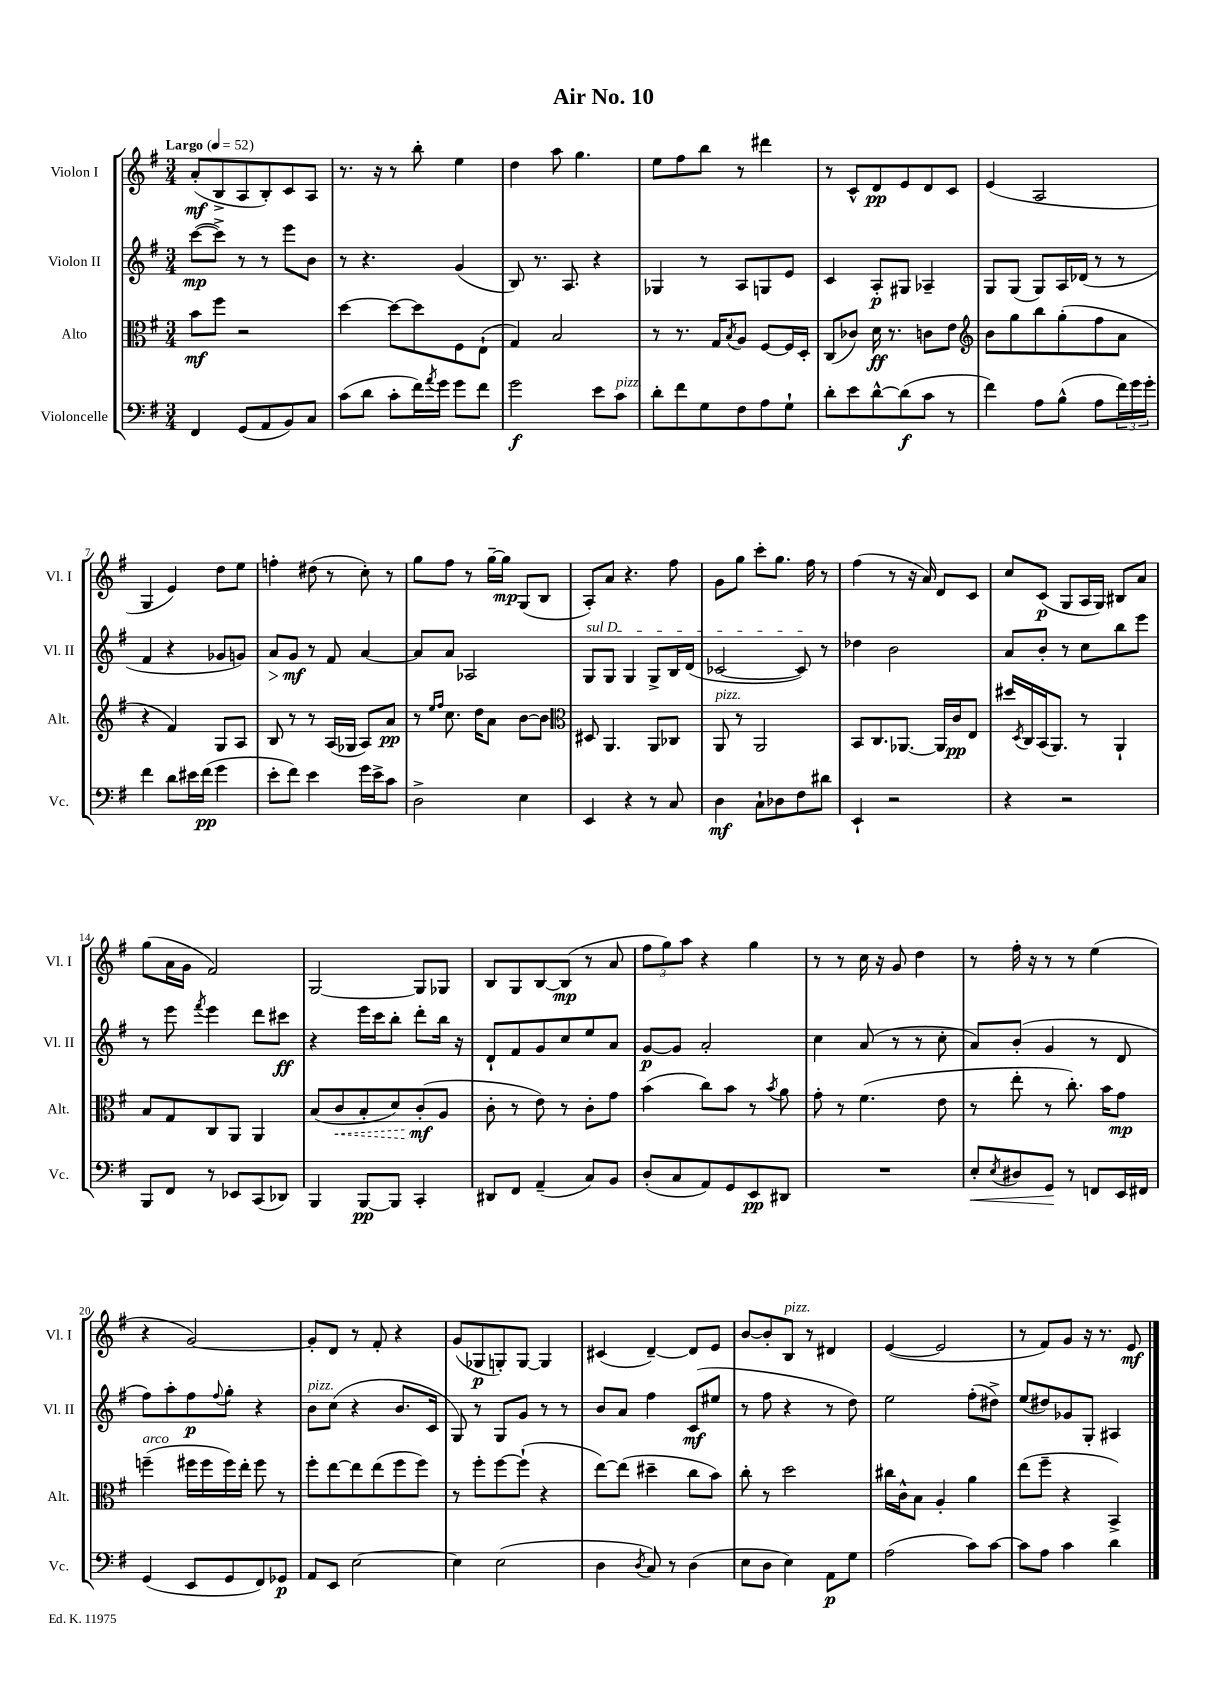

**kern	**kern	**kern	**kern
*staff4	*staff3	*staff2	*staff1
*clefF4	*clefC3	*clefG2	*clefG2
*k[f#]	*k[f#]	*k[f#]	*k[f#]
*M3/4	*M3/4	*M3/4	*M3/4
*MM52	*MM52	*MM52	*MM52
4FF#	8b	([8ccc	(8a'
.	8ff#	8ccc^])	8B^
(8GG	2r	8r	8A
8AA	.	8r	8B')
8BB)	.	8eee	8c
8C	.	8b	8A
=	=	=	=
(8c	[4dd	8r	8.r
8d	.	4.r	.
.	.	.	16r
8c'	8dd_	.	8r
16f#)	8dd]	.	8bb'
8qa	.	.	.
16g	.	.	.
8g	8F#	(4g	4ee
8f#	(8E`	.	.
=	=	=	=
2g	4G)	8B)	4dd
.	.	8.r	.
.	2B	.	8aa
.	.	8.A	.
.	.	.	4.gg
8e	.	4r	.
8c	.	.	.
=	=	=	=
8d'	8r	4G-	8ee
8f#	8.r	.	8ff#
8G	.	8r	8bb
.	16G	.	.
.	8qB	.	.
8F#	8A	8A	8r
8A	[8F#	8G	4ddd#
8G`	16F#]	8e	.
.	16D'	.	.
=	=	=	=
8d'	(8C	4c	8r
8e	8c-)	.	8c^^
[8d^^	16d	8A'	8d
.	8.r	.	.
(8d]	.	8G#	8e
8c	8c	4A-~	8d
8r	8e	.	8c
=	=	=	=
*	*clefG2	*	*
4f#)	8b	8G	(4e
.	8gg	(8G	.
8A	8bb	8G)	2A
(8B^^	(8gg'	16A	.
.	.	(16d-	.
8A	8ff#	8r	.
24f#)	8a	8r	.
24g	.	.	.
24g'	.	.	.
=	=	=	=
4f#	4r	4f#	4G
8d	4f#)	4r	4e)
16e#	.	.	.
(16f#	.	.	.
4g	8G	8g-	8dd
.	8A	8g)	8ee
=	=	=	=
8e'	8B	8a	4ff'
8f#)	8r	8g	.
4e	8r	8r	(8dd#
.	(16A	8f#	8r
.	16G-	.	.
16g	8A)	[4a	8cc')
16e^	.	.	.
8c	8a	.	8r
=	=	=	=
2D^	8r	8a]	8gg
.	16qqee	.	.
.	16qqff#	.	.
.	8.cc	8a	8ff#
.	.	2A-	8r
.	16dd	.	.
.	8a	.	[16gg~
.	.	.	16gg]
4E	[8b	.	(8G
.	8b]	.	8B
=	=	=	=
*	*clefC3	*	*
4EE	8D#	8G	8A')
.	4.AA	8G	8a
4r	.	4G	4.r
8r	8AA	8G^	.
8C	8C-	16B	8ff#
.	.	(16d	.
=	=	=	=
4D	8AA	[2c-	8g
.	8r	.	8gg
8C`	2AA	.	8ccc'
8D-	.	.	8.gg
8F#	.	8c-])	.
.	.	.	16ff#
8d#	.	8r	8r
=	=	=	=
4EE`	8BB	4dd-	(4ff#
.	8.C	.	.
2r	.	2b	8r
.	[8.AA-	.	.
.	.	.	16r
.	.	.	16a)
.	16AA-]	.	8d
.	16c	.	.
.	8E	.	8c
=	=	=	=
4r	16dd#	8a	8cc
.	8qD	.	.
.	16C	.	.
.	(16BB	8b'	(8c
.	8.AA)	.	.
2r	.	8r	8G
.	8r	8cc	16A
.	.	.	16G)
.	4AA`	8bb	8B#
.	.	8eee	8a
=	=	=	=
8BBB	8B	8r	(8gg
8FF#	8G	8eee	16a
.	.	.	16g
.	.	8qfff#	.
8r	8C	4eee	2f#)
8EE-	8AA	.	.
(8CC	4AA	8ddd	.
8DD-)	.	8ccc#	.
=	=	=	=
4BBB	(8B	4r	[2G
.	8c	.	.
[8BBB	8B'	16eee	.
.	.	16ccc	.
8BBB]	8d)	8bb'	.
4CC'	(8c'	8ddd'	8G]
.	8A	16bb	8G-
.	.	16r	.
=	=	=	=
8DD#	8c'	8d`	8B
8FF#	8r	8f#	8G
(4AA~	8e)	8g	[8B
.	8r	8cc	(8B]
8C)	8c'	8ee	8r
8BB	8g	8a	8a
=	=	=	=
(8D'	(4b	[8g	12ff#
.	.	.	12gg)
8C	.	8g]	.
.	.	.	12aa
8AA)	8cc)	2a'	4r
8GG	8b	.	.
8EE	8r	.	4gg
.	8qb	.	.
8DD#	8a	.	.
=	=	=	=
2.r	8g'	4cc	8r
.	8r	.	8r
.	(4.f#	(8a	16cc
.	.	.	16r
.	.	8r	8g
.	.	8r	4dd
.	8e	8cc'	.
=	=	=	=
8E'	8r	8a)	8r
8qE	.	.	.
8D#	8ee'	(8b'	16ff#'
.	.	.	16r
8GG	8r	4g	8r
8r	8.cc')	.	8r
8FF	.	8r	(4ee
.	16b	.	.
16EE	8g	8d	.
16FF#	.	.	.
=	=	=	=
(4GG	(4ff~	8ff#)	4r
.	.	8aa'	.
8EE	16ff#	8ff#	[2g)
.	16ff#	.	.
.	.	8qqff#	.
8GG	16ff#)	8gg'	.
.	16ee'	.	.
8FF#)	8ff#	4r	.
8GG-	8r	.	.
=	=	=	=
8AA	8ff#'	8b	8g']
8EE	[8ee	(8cc	8d
[2E	8ee]	4r	8r
.	(8ee	.	8f#'
.	8ff#	8.b	4r
.	8ff#)	.	.
.	.	16c	.
=	=	=	=
4E]	8r	8G)	(8g
.	8ff#'	8r	8G-
(2E	[8ff#	8G	8G')
.	(8ff#`]	8g	[8G
.	4r	8r	4G]
.	.	8r	.
=	=	=	=
4D	[8ee)	8b	(4c#
.	(8ee]	8a	.
8qD	.	.	.
8C)	4dd#~	4ff#	[4d~)
8r	.	.	.
(4D	8cc	(8c	8d]
.	8b)	8ee#	8e
=	=	=	=
8E	8cc'	8r	[8b
8D	8r	8ff#	8b']
4E)	2dd	4r	8B
.	.	.	8r
8AA	.	8r	4d#
8G	.	8dd)	.
=	=	=	=
(2A	16cc#	2ee	([4e
.	16c^^	.	.
.	8B	.	.
.	4A'	.	2e]
8c)	4a	(8ff#'	.
[8c	.	8dd#^)	.
=	=	=	=
8c]	(8ee	(8ee	8r
8A	8ff#~	8dd#)	8f#)
4c	4r	8g-	8g
.	.	8G'	16r
.	.	.	8.r
4d	4BB^)	4A#	.
.	.	.	8e
==	==	==	==
*-	*-	*-	*-
